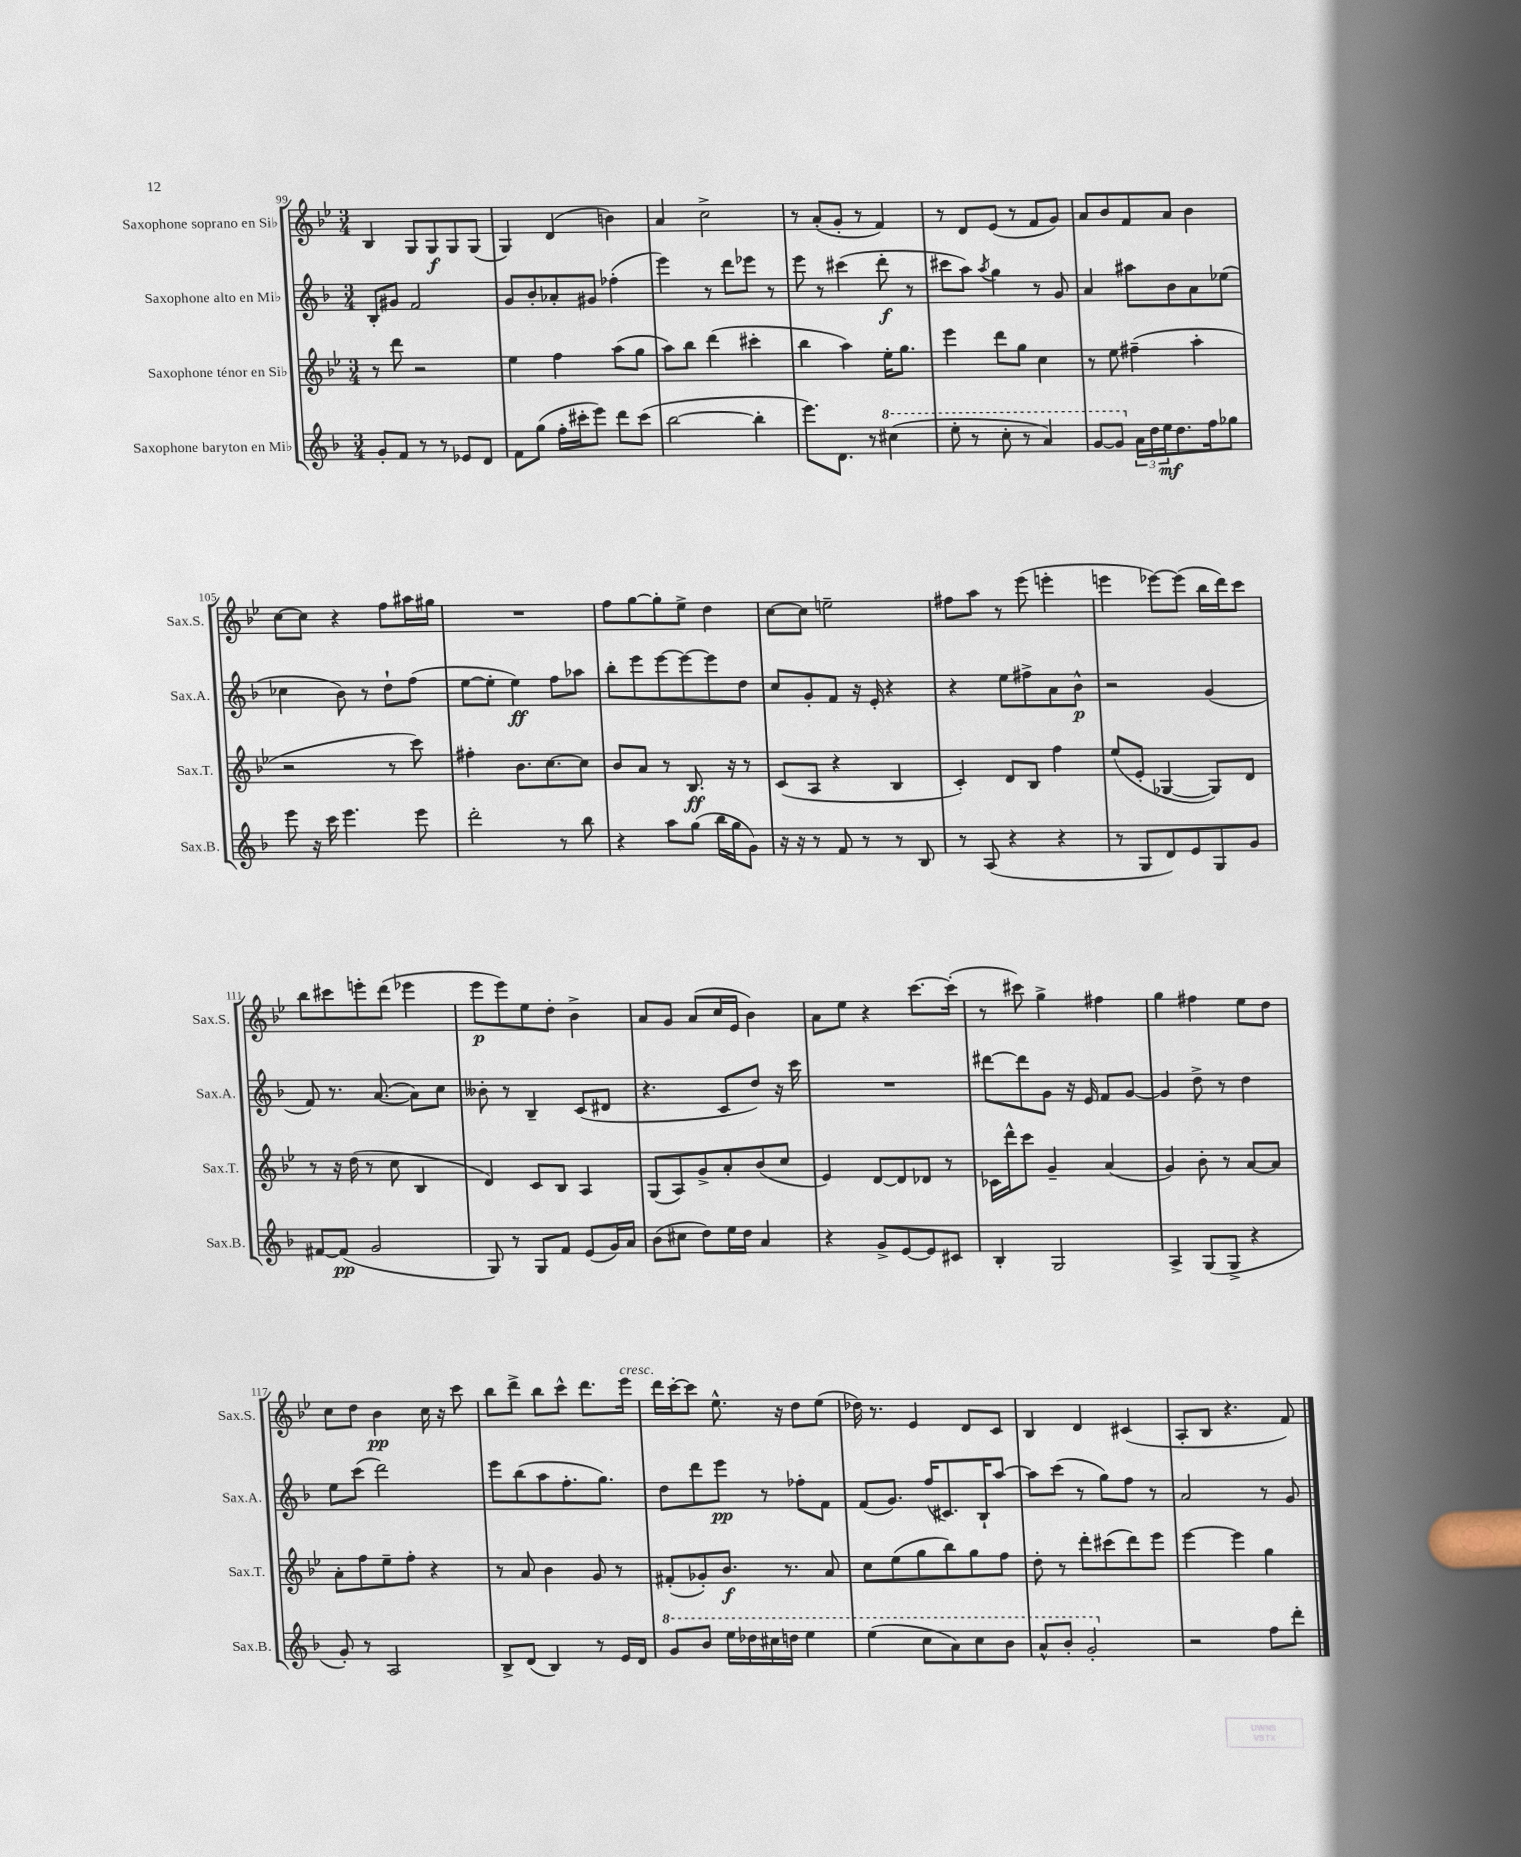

**kern	**kern	**kern	**kern
*staff4	*staff3	*staff2	*staff1
*clefG2	*clefG2	*clefG2	*clefG2
*k[b-]	*k[b-e-]	*k[b-]	*k[b-e-]
*M3/4	*M3/4	*M3/4	*M3/4
8g'/L	8r	8B-'/L	4B-/
8f/J	8ddd\	8g#/J	.
8r	2r	2f/	8G/L
8r	.	.	8G/
8e-/L	.	.	8G/
8d/J	.	.	(8G/J
=	=	=	=
8f\L	4ee-\	8g/L	4G/)
(8gg\J	.	8b-'/	.
16ff'\LL	4ff\	8a-'/	(4d/
16ccc#'\J	.	.	.
8eee\J)	.	8g#/J	.
8ddd\L	(8aa\L	(4ff-'\	4b\)
(8ccc#\J	8gg\J	.	.
=	=	=	=
[2bb-\	8aa\L)	4eee\)	4a/
.	8bb-\J	.	.
.	(4ddd\	8r	2cc^\
.	.	8ddd\L	.
4bb-'\]	4ccc#'\	8eee-\J	.
.	.	8r	.
=	=	=	=
8.eee\L)	4bb-\	8eee\	8r
.	.	8r	(8a'/L
8.d\J	.	.	.
.	4aa\)	(4ccc#\	8g'/J
8r	.	.	8r
(4ccc#\	16ee-'\LK	8ddd'\	4f/)
.	8.gg\J	.	.
.	.	8r	.
=	=	=	=
8eee'\	4eee-\	8ccc#\L	8r
8r	.	8aa\J)	8d/L
.	.	8qaa/	.
8ccc'\	8ddd\L	4gg\	(8e-/J
8r	8gg\J	.	8r
4aa/)	4cc\	8r	8f/L
.	.	8g/	8g/J)
=	=	=	=
[8gg/L	8r	4a/	8a/L
8gg/]J	8ee-\	.	8b-/
24a\LL	(4ff#~\	8aa#\L	8f/
24dd\	.	.	.
24ee\J	.	.	.
8.dd\	.	8b-\	8a/J
.	4aa'\	8a\	4b-\
16ff\k	.	.	.
8gg-\J	.	(8ee-\J	.
=	=	=	=
8eee\	2r	4cc-\	[8cc\L
16r	.	.	8cc\]J
16ccc\	.	.	.
4.eee\	.	8b-\)	4r
.	.	8r	.
.	8r	8dd`\L	8ff\L
8eee\	8ccc\)	(8ff\J	16aa#\L
.	.	.	16gg#\JJ
=	=	=	=
2ddd'\	4ff#'\	[8ee\L	2.r
.	.	8ee'\]J	.
.	8.b-\L	4ee\)	.
.	[8.cc\	.	.
8r	.	8ff\L	.
8bb-\	8cc\]J	8aa-\J	.
=	=	=	=
4r	8b-/L	8bb-'\L	8ff\L
.	8a/J	8eee\	[8gg\
8aa\L	8r	[8eee\	8gg'\]
(8gg\J	8.B-/	8eee\_	8ee-^\J
16bb-\LL	.	8eee\]	4dd\
16gg\J	16r	.	.
8g\J)	8r	8dd\J	.
=	=	=	=
16r	(8c/L	8cc/L	[8cc\L
16r	.	.	.
8r	8A/J	8g'/	8cc\]J
8f/	4r	8f/J	2ee~\
8r	.	16r	.
.	.	16e'/	.
8r	4B-/	4r	.
8B-/	.	.	.
=	=	=	=
8r	4c'/)	4r	8ff#\L
(8A/	.	.	8aa\J
4r	8d/L	8ee\L	8r
.	8B-/J	8ff#^\	(8eee-\
4r	4ff\	8a\	4eee'\
.	.	8b-^^\J	.
=	=	=	=
8r	(8ee-/L	2r	4eee\
8G/L	8e-'/J	.	.
8d/)	[4G-/	.	[8eee-\L)
8e/	.	.	(8eee-\]J
8G/	8G-/]L)	(4g/	16bb-\LL
.	.	.	16ddd\J)
8g/J	8d/J	.	8ccc\J
=	=	=	=
[8f#/L	8r	8f/)	8bb-\L
(8f#/]J	16r	8.r	8ccc#\
.	(16dd\	.	.
2g/	8r	.	8eee'\
.	.	([8.a/	.
.	8cc\	.	(8ddd\J
.	4B-/	8a\]L)	4eee-\
.	.	8cc\J	.
=	=	=	=
8G/)	4d/)	8b--'\	8eee-\L
8r	.	8r	8eee-\)
8G/L	8c/L	4B-~/	8ee-\
8f/J	8B-/J	.	8dd'\J
(8e/L	4A/	(8c/L	4b-^\
16g/L)	.	8d#/J	.
16a/JJ	.	.	.
=	=	=	=
(8b-\L	(8G/L	4.r	8a/L
8cc#\J	8A/)	.	8g/J
8dd\L)	8g^/	.	(8a/L
16ee\L	8a'/	8c/L	16cc/L
16dd\JJ	.	.	16e-/JJ
4a/	(8b-/	8dd/J)	4b-\)
.	8cc/J	16r	.
.	.	16ccc\	.
=	=	=	=
4r	4e-/)	2.r	8a\L
.	.	.	8ee-\J
8g^/L	[8d/L	.	4r
[8e/	8d/]	.	.
8e/]	8d-/J	.	[8.ccc\L
8c#/J	8r	.	.
.	.	.	(16ccc'\]Jk
=	=	=	=
4B-'/	16c-\LL	[8ddd#\L	8r
.	16ddd^^\J	.	.
.	8ccc\J	8ddd#\]	8ccc#\)
2G/	4g~/	8g\J	4gg^\
.	.	16r	.
.	.	16e/	.
.	(4a/	8f/L	4ff#\
.	.	[8g/J	.
=	=	=	=
4A^/	4g/)	4g/]	4gg\
(8G/L	8b-'\	8dd^\	4ff#\
8G^/J	8r	8r	.
4r	[8a/L	4dd\	8ee-\L
.	8a/]J	.	8dd\J
=	=	=	=
8g'/)	8a'\L	8ee\L	8cc\L
8r	8ff\	(8ccc\J	8dd\J
2A/	8ee-~\	2ddd\)	4b-\
.	8ff'\J	.	.
.	4r	.	16cc\
.	.	.	16r
.	.	.	8ccc\
=	=	=	=
8B-^/L	8r	8eee\L	8bb-\L
(8d/J	8a/	(8bb-\	8ddd^\J
4B-/)	4b-\	8aa\	8bb-\L
.	.	8.ff'\	8ccc^^\J
8r	8g/	.	8.ddd\L
.	.	8.gg\J)	.
16e/LL	8r	.	.
16d/JJ	.	.	16eee-\Jk
=	=	=	=
8gg/L	(8f#'/L	8dd\L	16ddd\LL
.	.	.	[16ccc'\J
8bb-/J	8g-'/)	8ddd\	8ccc\]J
16eee\LL	8.b-/J	8eee\J	8.ee-^^\
16ddd-\	.	.	.
16ccc#\	.	8r	.
16ddd\JJ	8.r	.	16r
4eee\	.	8ff-'\L	8dd\L
.	8a/	8f\J	(8ee-\J
=	=	=	=
(4eee\	8cc\L	(8f/L	16dd-\)
.	.	.	8.r
.	(8ee-\	8.g/J)	.
8ccc\L	8gg\	.	4e-/
.	.	(16ff/LK	.
8aa\)	8bb-\)	8.c#/)	.
8ccc\	8gg\	.	8d/L
.	.	16B-`/K	.
8bb-\J	8ff\J	[8aa/J	8c/J
=	=	=	=
8aa^^/L	8dd'\	8aa\]L	4B-/
8bb-'/J	8r	(8ccc\J	.
2gg'/	8ddd'\L	8r	4d/
.	(8ccc#\	8gg\L)	.
.	8ddd\)	8ff\J	(4c#/
.	8eee-\J	8r	.
=	=	=	=
2r	[4eee-\	2a/	8A'/L
.	.	.	8B-/J
.	4eee-\]	.	4.r
8ff\L	4gg\	8r	.
8ddd'\J	.	8g/	8f/)
==	==	==	==
*-	*-	*-	*-
